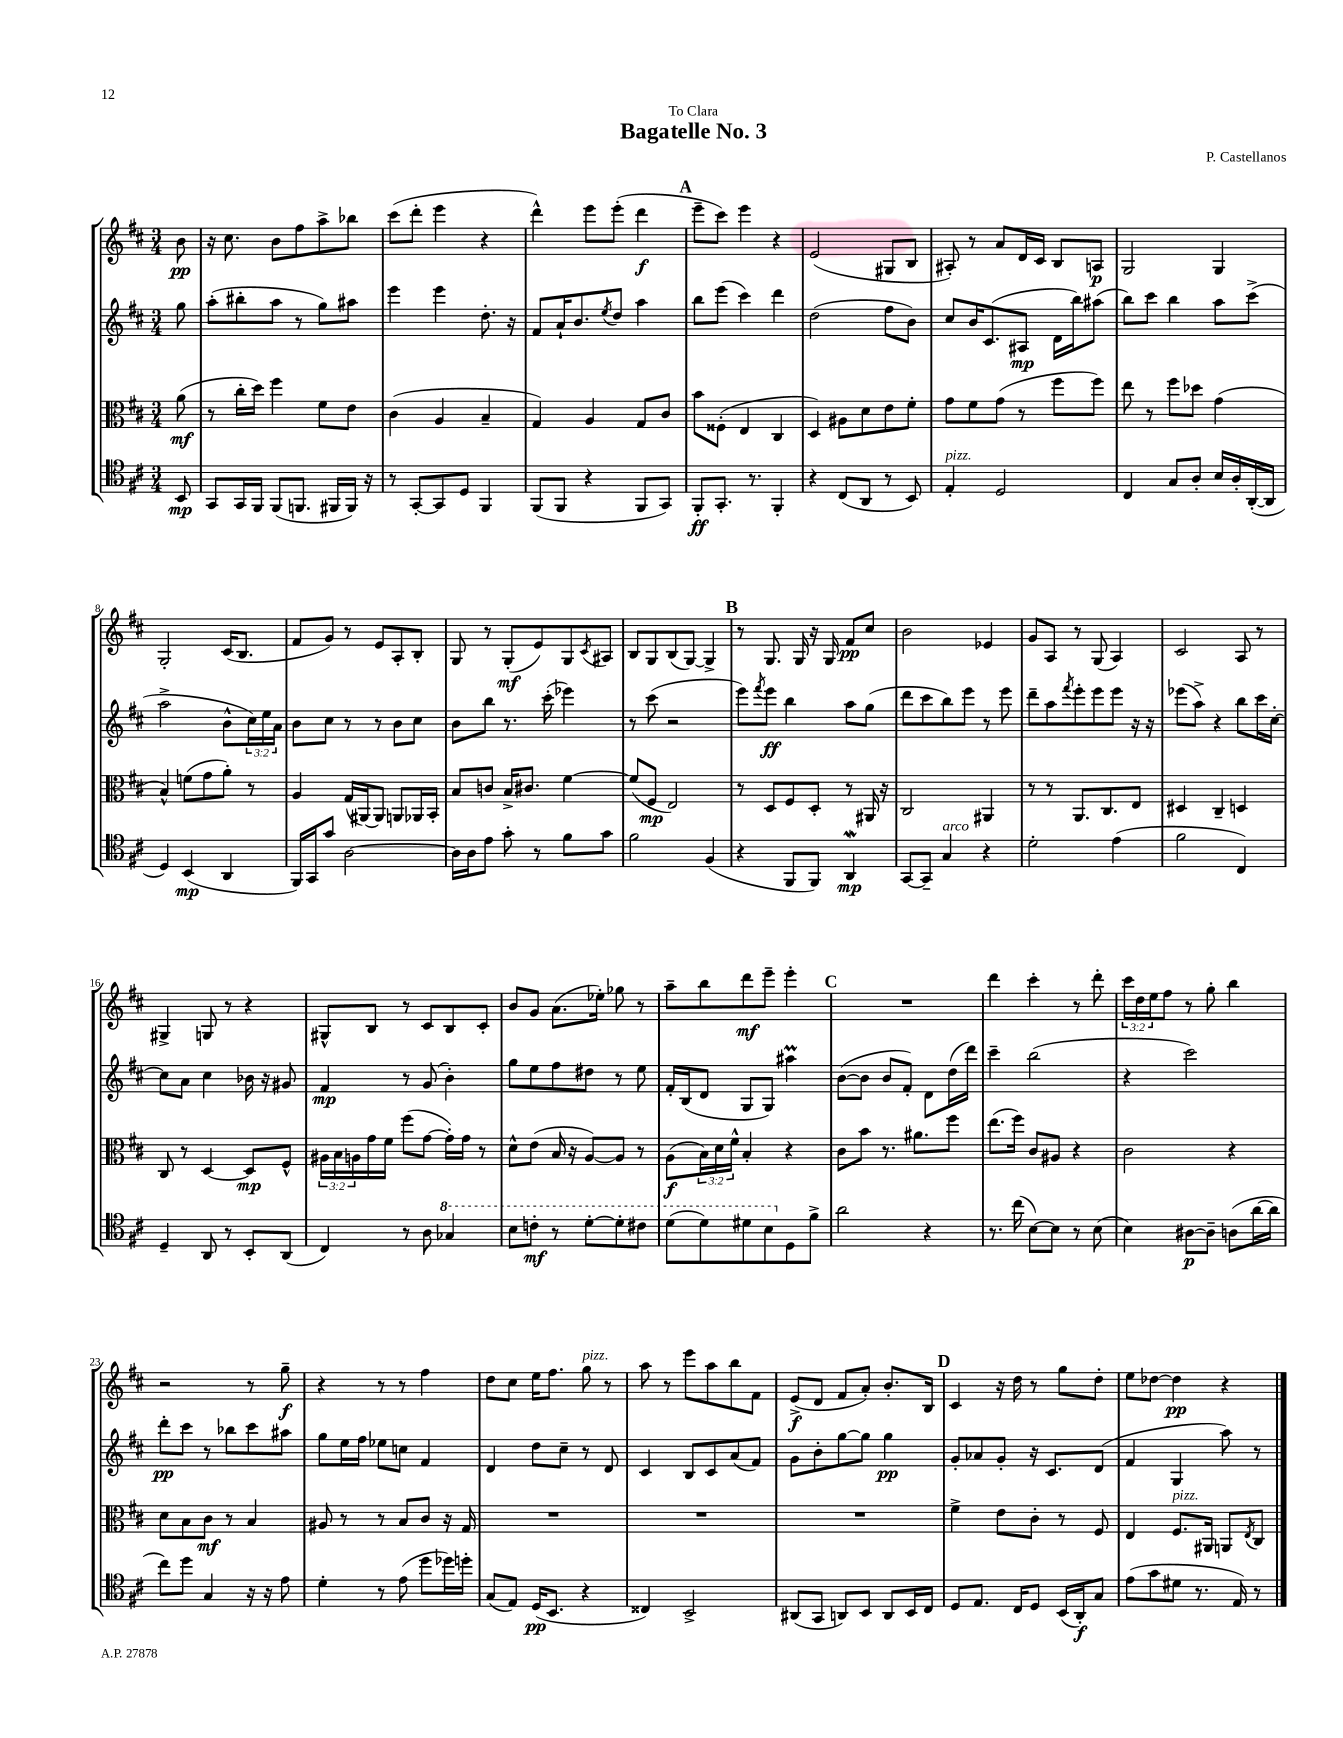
\header { title = "Bagatelle No. 3" composer = "P. Castellanos" dedication = "To Clara" }
<<
\new StaffGroup <<
\new Staff = "s0" {
    \clef treble \key d \major \numericTimeSignature \time 3/4 \override Staff.TupletNumber.text = #tuplet-number::calc-fraction-text \partial 8
    b'8\pp |
    r16 cis''8. b'8 fis''8 a''8-> bes''8 |
    cis'''8( d'''8-. e'''4 r4 |
    d'''4-^) e'''8 e'''8-.( d'''4\f |
    \mark \markup { \bold "A" } e'''8-- cis'''8) e'''4 r4 |
    e'2( gis8 b8 |
    ais8-.) r8 a'8 d'16 cis'16 b8 a8\p |
    g2 g4 |
    g2-. cis'16( b8. |
    fis'8 g'8) r8 e'8 a8-. b8-. |
    g8 r8 g8-.\mf( e'8) g8 \acciaccatura { cis'8 } ais8 |
    b8 g8 b8( g8~) g4-> |
    \mark \markup { \bold "B" } r8 g8. g16 r16 g16 fis'8\pp cis''8 |
    b'2 ees'4 |
    g'8 a8 r8 g8( a4) |
    cis'2 a8 r8 |
    gis4-> g8 r8 r4 |
    gis8-^ b8 r8 cis'8 b8 cis'8-. |
    b'8 g'8 a'8.( ees''16-.) ges''8 r8 |
    a''8-- b''8 d'''8\mf e'''8-- e'''4-. |
    \mark \markup { \bold "C" } R2. |
    d'''4 cis'''4-. r8 d'''8-. |
    \tuplet 3/2 { cis'''16 d''16 e''16 } fis''8 r8 g''8-. b''4 |
    r2 r8 g''8--\f |
    r4 r8 r8 fis''4 |
    d''8 cis''8 e''16 fis''8. g''8^\markup { \italic "pizz." } r8 |
    a''8 r8 e'''8 a''8 b''8 fis'8 |
    e'8->\f( d'8 fis'8 a'8-.) b'8.-. b16 |
    \mark \markup { \bold "D" } cis'4 r16 d''16 r8 g''8 d''8-. |
    e''8 des''8~ des''4\pp r4 \bar "|." |
}
\new Staff = "s1" {
    \clef treble \key d \major \numericTimeSignature \time 3/4 \override Staff.TupletNumber.text = #tuplet-number::calc-fraction-text \partial 8
    g''8 |
    a''8-.( bis''8-. a''8 r8 g''8) ais''8 |
    e'''4 e'''4 d''8.-. r16 |
    fis'8 a'16-! b'8. \acciaccatura { e''8 } d''8 a''4 |
    \mark \markup { \bold "A" } b''8 e'''8( cis'''4) d'''4 |
    d''2( fis''8 b'8) |
    cis''8 b'16 cis'8.( ais8\mp d'16 b''16) ais''8( |
    b''8) cis'''8 b''4 a''8 cis'''8->( |
    a''2-> b'8-^ \tuplet 3/2 { cis''16) e''16 a'16 } |
    b'8 cis''8 r8 r8 b'8 cis''8 |
    b'8 b''8 r8. cis'''16-.( ees'''4) |
    r8 cis'''8( r2 |
    \mark \markup { \bold "B" } e'''8) \acciaccatura { fis'''8 } e'''8\ff b''4 a''8 g''8( |
    d'''8 cis'''8 b''8) e'''8 r8 e'''8 |
    d'''8-- a''8 \acciaccatura { fis'''8 } e'''8-. e'''8 e'''8 r16 r16 |
    ees'''8( a''8->) r4 b''8 cis'''16 cis''16~-. |
    cis''8 a'8 cis''4 bes'16 r16 gis'8 |
    fis'4\mp r8 g'8( b'4-.) |
    g''8 e''8 fis''8 dis''8 r8 e''8 |
    fis'16-. b16( d'8 g8 g8) ais''4\prall |
    \mark \markup { \bold "C" } b'8~( b'8 b'8 fis'8-.) d'8 d''16( d'''16) |
    cis'''4-- b''2( |
    r4 cis'''2) |
    d'''8-.\pp cis'''8 r8 bes''8 cis'''8 ais''8 |
    g''8 e''16 fis''16 ees''8 c''8 fis'4 |
    d'4 d''8 cis''8-- r8 d'8 |
    cis'4 b8 cis'8 a'8( fis'8) |
    g'8 b'8-. g''8~ g''8 g''4\pp |
    \mark \markup { \bold "D" } g'8-. aes'8 g'8-. r16 cis'8. d'8( |
    fis'4 g4 a''8) r8 \bar "|." |
}
\new Staff = "s2" {
    \clef alto \key d \major \numericTimeSignature \time 3/4 \override Staff.TupletNumber.text = #tuplet-number::calc-fraction-text \partial 8
    a'8\mf( |
    r8 cis''16-. d''16) fis''4 fis'8 e'8 |
    cis'4( a4 b4-- |
    g4) a4 g8 cis'8 |
    \mark \markup { \bold "A" } b'8 fisis8-.( e4 cis4 |
    d4) ais8 d'8 e'8 fis'8-. |
    g'8 fis'8 g'8( r8 fis''8 fis''8) |
    e''8 r8 fis''8 des''8 g'4( |
    b4-^) f'8( g'8 a'8-.) r8 |
    a4 g16( ais,16~) ais,8 a,8 aes,16 b,16-. |
    b8 c'8 b16-> cis'8. fis'4~ |
    fis'8( fis8\mp e2) |
    \mark \markup { \bold "B" } r8 d8 fis8 d8-. r8 ais,16 r16 |
    cis2 ais,4 |
    r8 r8 a,8. cis8. e8 |
    dis4 cis4-- d4 |
    cis8 r8 d4~ d8\mp fis8-^ |
    \tuplet 3/2 { ais16 b16 a16 } g'16 fis'16 fis''8( g'8~ g'16-.) g'16 r8 |
    d'8-^ e'8( b16 r16 a8~) a8 r8 |
    a8\f( \tuplet 3/2 { b16) d'16 fis'16-^ } b4-. r4 |
    \mark \markup { \bold "C" } cis'8 b'8 r8. ais'8. fis''8 |
    e''8.( fis''16) cis'8 ais8 r4 |
    cis'2 r4 |
    d'8 b8 cis'8\mf r8 b4 |
    ais8 r8 r8 b8 cis'8 r16 g16 |
    R2. |
    R2. |
    R2. |
    \mark \markup { \bold "D" } fis'4-> e'8 cis'8-. r8 fis8 |
    e4 fis8.^\markup { \italic "pizz." } ais,16 a,8 \acciaccatura { e8 } cis8 \bar "|." |
}
\new Staff = "s3" {
    \clef tenor \key d \major \numericTimeSignature \time 3/4 \partial 8
    b,8\mp |
    g,8 g,16 fis,16 fis,8( f,8. fis,16 fis,16) r16 |
    r8 g,8~-. g,8 d8 fis,4 |
    fis,8( fis,8 r4 fis,8 g,8) |
    \mark \markup { \bold "A" } fis,8-.\ff g,8.-. r8. fis,4-. |
    r4 cis8( a,8 r8 b,8) |
    e4-.^\markup { \italic "pizz." } d2 |
    cis4 g8 a8-. b16 a16-. a,16~-.( a,16 |
    d4) b,4\mp( a,4 |
    fis,16) g,16 g'8 a2~ |
    a16 a16 e'8 g'8-. r8 fis'8 g'8 |
    fis'2 fis4( |
    \mark \markup { \bold "B" } r4 fis,8 fis,8) a,4\mordent\mp |
    g,8~ g,8-- g4^\markup { \italic "arco" } r4 |
    d'2-. e'4( |
    fis'2 cis4) |
    d4-- a,8 r8 b,8-. a,8( |
    cis4) r8 a8 \ottava #1 ges'4 |
    b'8 c''8-.\mf r8 d''8~-. d''8-. cis''8 |
    d''8( d''8) dis''8 b'8 \ottava #0 d8 fis'8-> |
    \mark \markup { \bold "C" } a'2 r4 |
    r8. cis''16( b8~) b8 r8 b8( |
    b4) ais8~\p ais8-- a8( a'16~ a'16 |
    cis''8) d''8 g4 r16 r16 e'8 |
    d'4-. r8 e'8( d''8 des''16) d''16-. |
    g8( e8) d16\pp( b,8. r4 |
    cisis4) b,2-> |
    ais,8( g,8 a,8) b,8 a,8 b,16 cis16 |
    \mark \markup { \bold "D" } d8 e8. cis16 d8 b,16( a,16-.\f) g8 |
    e'8( g'8 dis'8 r8. e16) r8 \bar "|." |
}
>>
>>
